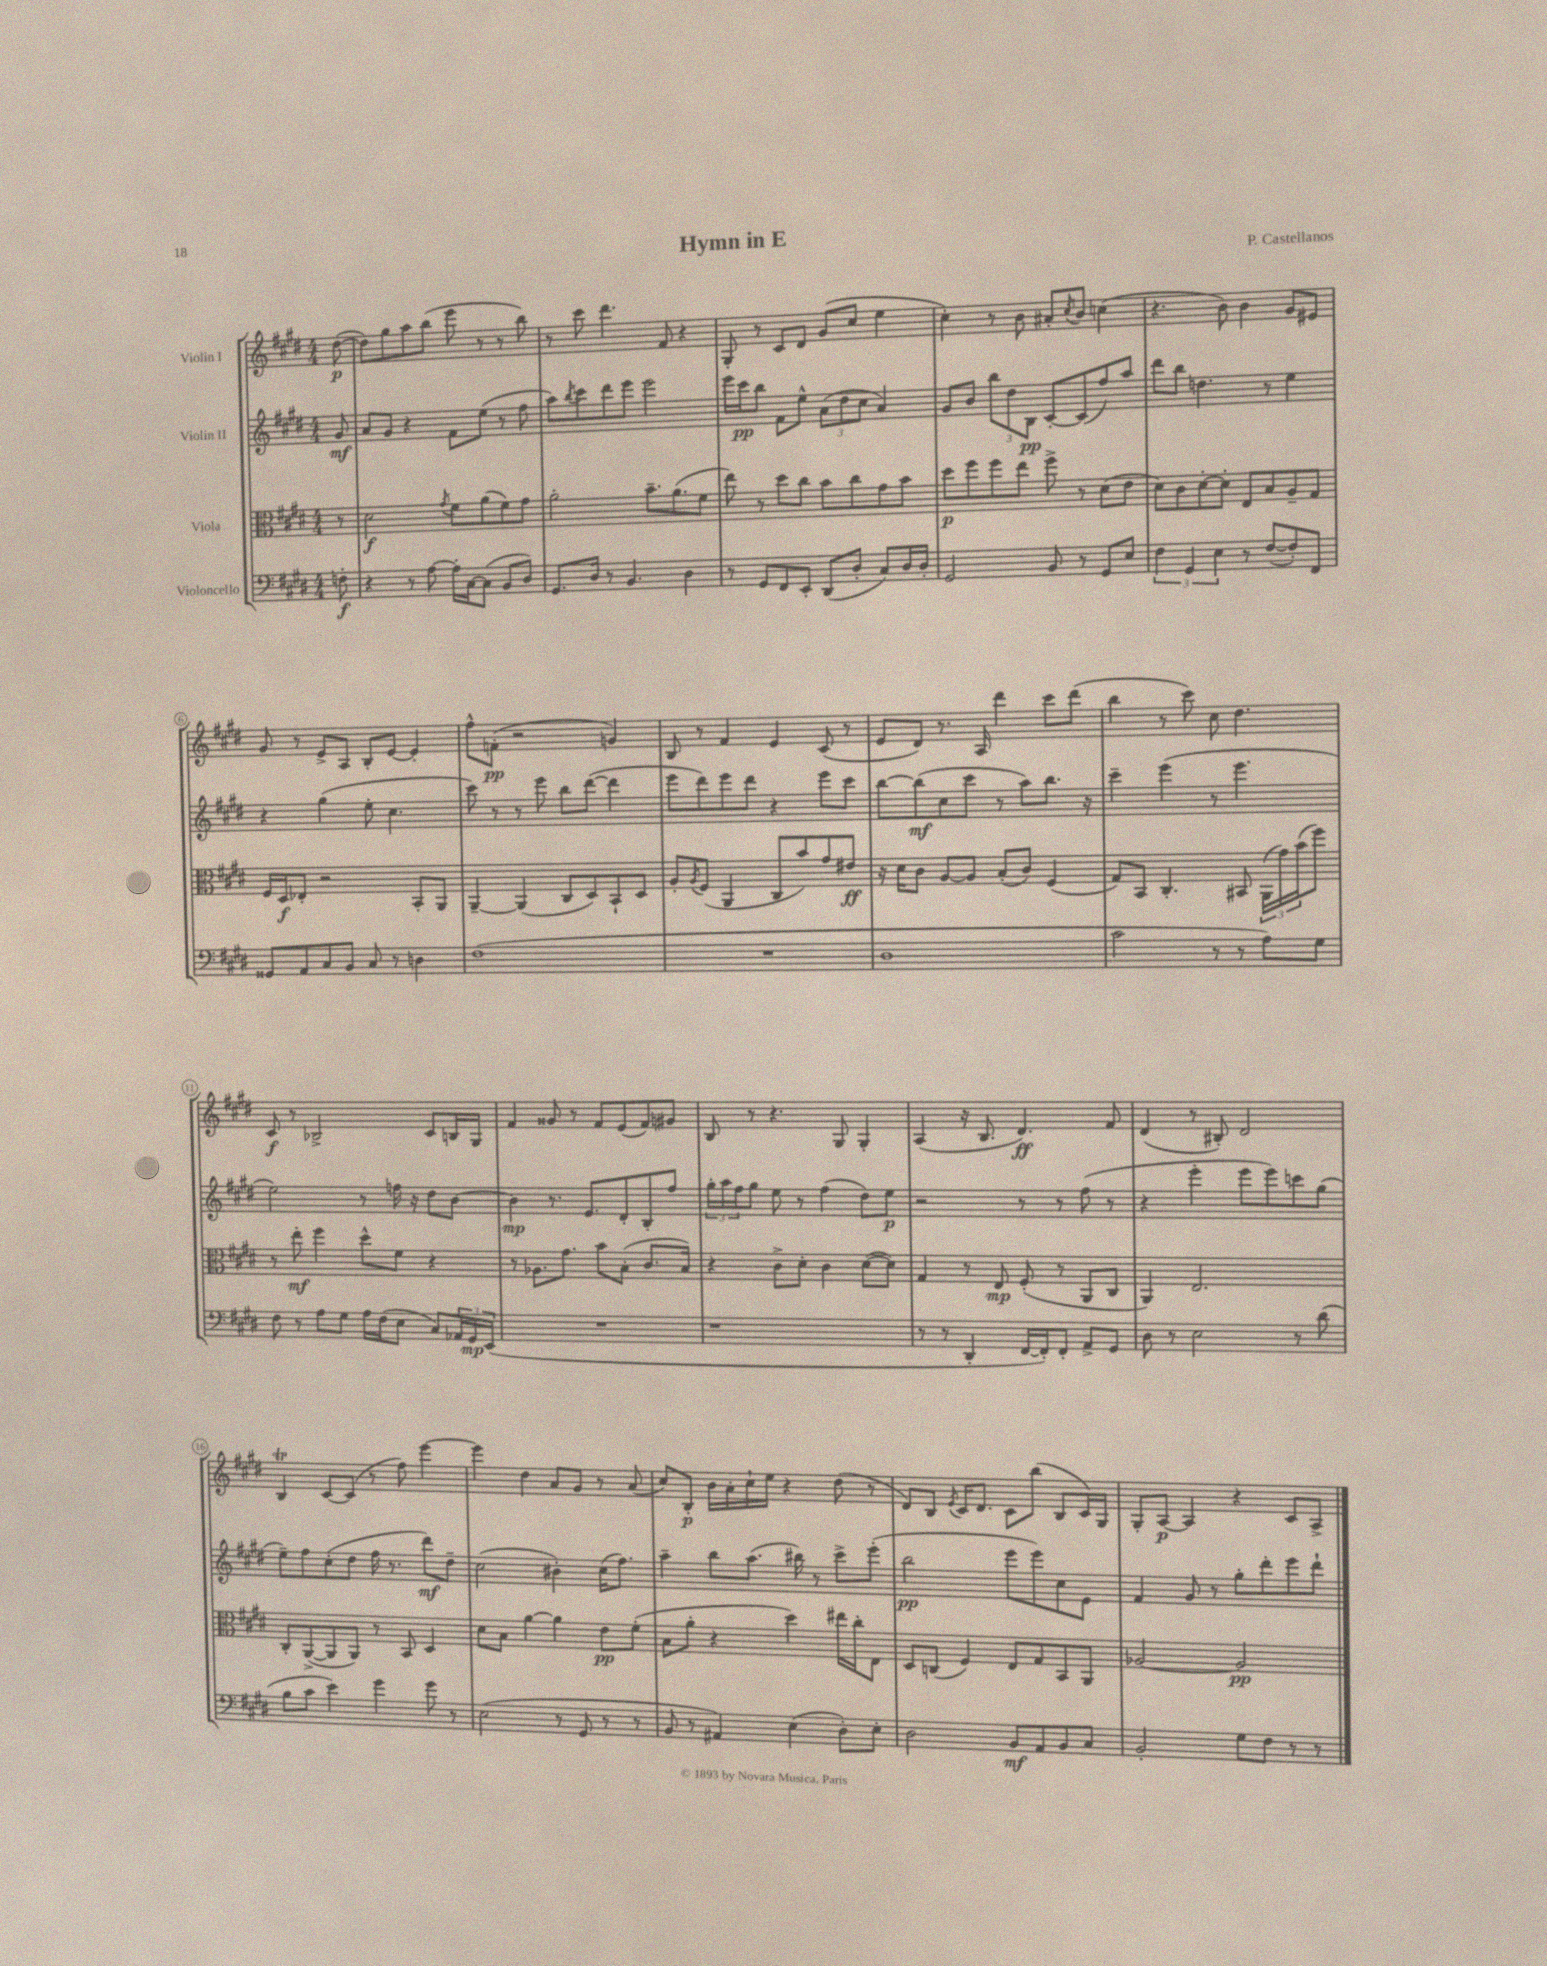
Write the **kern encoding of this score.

**kern	**dynam	**kern	**dynam	**kern	**dynam	**kern	**dynam
*part4	*part4	*part3	*part3	*part2	*part2	*part1	*part1
*staff4	*staff4	*staff3	*staff3	*staff2	*staff2	*staff1	*staff1
*I"Violoncello	*	*I"Viola	*	*I"Violin II	*	*I"Violin I	*
*clefF4	*	*clefC3	*	*clefG2	*	*clefG2	*
*k[f#c#g#d#]	*	*k[f#c#g#d#]	*	*k[f#c#g#d#]	*	*k[f#c#g#d#]	*
*M4/4	*	*M4/4	*	*M4/4	*	*M4/4	*
=	=	=	=	=	=	=	=
8Fn'\	f	8r	.	8g#/	mf	([8dd#\	p
=1	=1	=1	=1	=1	=1	=1	=1
4r	.	2d#\	f	8a/L	.	8dd#\L])	.
.	.	.	.	8g#/J	.	8gg#\	.
8r	.	.	.	4r	.	8aa\	.
[8A\	.	.	.	.	.	(8bb\J	.
.	.	8qg#/	.	.	.	.	.
16A'\LL]	.	8f#\L	.	8f#\L	.	8eee\	.
[16C#\J	.	.	.	.	.	.	.
(8C#\J]	.	(8a\	.	(8ee\J	.	8r	.
8BB/L	.	8f#\)	.	8r	.	8r	.
8D#/J)	.	8g#\J	.	8ff#\	.	8bb\)	.
=2	=2	=2	=2	=2	=2	=2	=2
8.GG#/L	.	2a'\	.	8aa\L)	.	8r	.
.	.	.	.	8qbb/	.	.	.
.	.	.	.	8ccc#\	.	8ccc#\	.
16D#/Jk	.	.	.	.	.	.	.
8r	.	.	.	8ddd#\	.	4.ddd#\	.
4.BB/	.	.	.	8eee\J	.	.	.
.	.	8.b~\L	.	2eee\	.	.	.
.	.	.	.	.	.	8f#/	.
.	.	(8.a\	.	.	.	.	.
4D#\	.	.	.	.	.	4r	.
.	.	8f#\J	.	.	.	.	.
=3	=3	=3	=3	=3	=3	=3	=3
8r	.	8ee\)	.	16eee\LL	.	8G#'/	.
.	.	.	.	16ccc#\J	pp	.	.
8GG#/L	.	8r	.	8bb\J	.	8r	.
8FF#/	.	8dd#\L	.	8f#\L	.	8c#/L	.
8EE'/J	.	8cc#\J	.	8ee^^\J	.	8d#/J	.
(8DD#/L	.	8b\L	.	(12a\L	.	(8g#/L	.
.	.	.	.	12dd#\	.	.	.
8D#'/J	.	8cc#\	.	.	.	8cc#/J	.
.	.	.	.	12cc#\J	.	.	.
8C#/L)	.	8g#\	.	4a/)	.	4ee\	.
16D#/L	.	8b\J	.	.	.	.	.
16D#'/JJ	.	.	.	.	.	.	.
=4	=4	=4	=4	=4	=4	=4	=4
2GG#/	.	8dd#\L	p	8g#/L	.	4cc#'\)	.
.	.	8ff#\	.	8b/J	.	.	.
.	.	8ff#\	.	12bb\L	.	8r	.
.	.	.	.	12dd#\	.	.	.
.	.	8ee\J	.	.	.	8b\	.
.	.	.	.	12B\J	pp	.	.
8BB/	.	8ff#^\	.	[8c#'/L	.	8a#X'/L	.
.	.	.	.	.	.	8qcc#/	.
8r	.	8r	.	(8c#/]	.	8b/J	.
8GG#/L	.	(8d#\L	.	8ff#/)	.	(4ccn\	.
8E/J	.	8e\J	.	8aa/J	.	.	.
=5	=5	=5	=5	=5	=5	=5	=5
6F#\	.	8d#\L)	.	8ddd#\L	.	4.r	.
.	.	8c#\	.	8bb\J	.	.	.
6GG#/	.	.	.	.	.	.	.
.	.	[8d#'\	.	4.ddn\	.	.	.
6E\	.	.	.	.	.	.	.
.	.	8d#'\J]	.	.	.	8b\)	.
8r	.	8E/L	.	.	.	4b\	.
([8F#/L	.	8B/	.	8r	.	.	.
8F#'/])	.	8A~/	.	4ee\	.	8g#/L	.
8FF#/J	.	8G#/J	.	.	.	8e#X/J	.
!!LO:LB:g=z
=6	=6	=6	=6	=6	=6	=6	=6
8GG##X/L	.	16F#/LL	.	4r	.	8g#/	.
.	.	16D#/J	f	.	.	.	.
8AA/	.	8E-X'/J	.	.	.	8r	.
8C#/	.	2r	.	(4gg#\	.	8e^/L	.
8BB/J	.	.	.	.	.	8A/J	.
8C#/	.	.	.	8ee'\	.	8B'/L	.
8r	.	.	.	4.cc#\	.	[8e/J	.
4Dn\	.	8BB'/L	.	.	.	4e'/]	.
.	.	8AA/J	.	.	.	.	.
=7	=7	=7	=7	=7	=7	=7	=7
(1F#	.	[4AA~/	.	8ccc#\)	.	8ff#^^\L	.
.	.	.	.	8r	.	(8fn'\J	pp
.	.	(4AA/]	.	8r	.	2r	.
.	.	.	.	8eee\	.	.	.
.	.	8C#/L	.	8bb\L	.	.	.
.	.	8D#/)	.	([8ddd#\J	.	.	.
.	.	8BB`/	.	4ddd#\]	.	4gn/)	.
.	.	8D#/J	.	.	.	.	.
=8	=8	=8	=8	=8	=8	=8	=8
1r	.	8A'/L	.	8eee\L	.	8B/	.
.	.	8qA/	.	.	.	.	.
.	.	(8F#/J	.	8ddd#\)	.	8r	.
.	.	4AA/	.	8eee\	.	4f#/	.
.	.	.	.	8ddd#\J	.	.	.
.	.	8C#/L	.	4r	.	4e/	.
.	.	8b/)	.	.	.	.	.
.	.	8g#/	.	8eee\L	.	(8c#/	.
.	.	8e#X/J	ff	8ccc#\J	.	8r	.
=9	=9	=9	=9	=9	=9	=9	=9
1D#	.	16r	.	[8bb\L	.	8e/L	.
.	.	16d#\KL	.	.	.	.	.
.	.	8c#\J	.	(8bb\]	mf	8d#/J)	.
.	.	[8A/L	.	8cc#\	.	8.r	.
.	.	8A/J]	.	8ccc#\J	.	.	.
.	.	.	.	.	.	16A/	.
.	.	(8B'/L	.	8r	.	4ddd#\	.
.	.	8c#/J)	.	8aa\L)	.	.	.
.	.	(4F#/	.	8.bb\J	.	8ccc#\L	.
.	.	.	.	.	.	(8ddd#\J	.
.	.	.	.	16r	.	.	.
=10	=10	=10	=10	=10	=10	=10	=10
2c#\	.	8G#/L)	.	4ccc#~\	.	4bb\	.
.	.	8BB/J	.	.	.	.	.
.	.	4.C#'/	.	(4eee\	.	8r	.
.	.	.	.	.	.	8ccc#\)	.
8r	.	.	.	8r	.	8cc#\	.
8r	.	8BB#X/	.	4.eee\	.	4.dd#\	.
8A\L)	.	(24AA\LL	.	.	.	.	.
.	.	24g#\)	.	.	.	.	.
.	.	(24b\J	.	.	.	.	.
8G#\J	.	8ff#\J)	.	.	.	.	.
!!LO:LB:g=z
=11	=11	=11	=11	=11	=11	=11	=11
8F#\	.	8r	.	2ee\)	.	8c#/	f
8r	.	8ee'\	mf	.	.	8r	.
8A\L	.	4ff#\	.	.	.	2B-X^/	.
8G#\J	.	.	.	.	.	.	.
16A\LL	.	8dd#^^\L	.	8r	.	.	.
(16F#\J	.	.	.	.	.	.	.
8E\J	.	8f#\J	.	16ffn\	.	.	.
.	.	.	.	16r	.	.	.
8C#/L)	.	4r	.	8dd#\L	.	8c#/L	.
24AA-X/L	.	.	.	[8b\J	.	16Bn/L	.
24GG#/	mp	.	.	.	.	.	.
.	.	.	.	.	.	16G#/JJ	.
(24EE/JJ	.	.	.	.	.	.	.
=12	=12	=12	=12	=12	=12	=12	=12
1r	.	8r	.	4b\]	mp	4f#/	.
.	.	8.A-X\L	.	.	.	.	.
.	.	.	.	8.r	.	8g##X/	.
.	.	8.g#\J	.	.	.	.	.
.	.	.	.	.	.	8r	.
.	.	.	.	8.e/L	.	.	.
.	.	8b\L	.	.	.	8f#/L	.
.	.	(8B'\J	.	8d#'/	.	(8e/	.
.	.	8.c#/L	.	8B'/	.	8f#/)	.
.	.	.	.	8ff#/J	.	8g#X/J	.
.	.	16B/Jk)	.	.	.	.	.
=13	=13	=13	=13	=13	=13	=13	=13
1r	.	4r	.	24gg#'\LL	.	8B/	.
.	.	.	.	24aa\	.	.	.
.	.	.	.	24ff#\J	.	.	.
.	.	.	.	8gg#\J	.	8r	.
.	.	8c#^\L	.	8ee\	.	4.r	.
.	.	8d#'\J	.	8r	.	.	.
.	.	4c#\	.	(4ff#\	.	.	.
.	.	.	.	.	.	8G#/	.
.	.	([8d#\L	.	8dd#\L)	.	4G#'/	.
.	.	8d#\J])	.	8ee\J	p	.	.
=14	=14	=14	=14	=14	=14	=14	=14
8r	.	4G#/	.	2r	.	(4A/	.
8r	.	.	.	.	.	.	.
4DD#'/	.	8r	.	.	.	16r	.
.	.	.	.	.	.	8.B/	.
.	.	8E/	mp	.	.	.	.
[16FF#/LL	.	(8F#'/	.	8r	.	4.d#/)	ff
16FF#'/J])	.	.	.	.	.	.	.
8FF#'/J	.	8r	.	8r	.	.	.
8AA^/L	.	8AA/L	.	(8ff#\	.	.	.
8GG#/J	.	8C#/J	.	8r	.	8f#/	.
=15	=15	=15	=15	=15	=15	=15	=15
8D#\	.	4AA/)	.	4r	.	(4d#/	.
8r	.	.	.	.	.	.	.
2E\	.	2.E/	.	4eee'\	.	8r	.
.	.	.	.	.	.	8B#X'/)	.
.	.	.	.	8eee\L	.	2d#/	.
.	.	.	.	8eee\)	.	.	.
8r	.	.	.	8cccn\	.	.	.
(8d#\	.	.	.	(8gg#\J	.	.	.
!!LO:LB:g=z
=16	=16	=16	=16	=16	=16	=16	=16
8B\L	.	8C#'/L	.	8ee~\L)	.	4BT/	.
8c#\J	.	([8AA^/	.	8ff#\	.	.	.
4e\)	.	8AA/]	.	(8cc#'\	.	[8c#/L	.
.	.	8AA/J)	.	8dd#\J	.	(8c#/J]	.
4g#\	.	8r	.	16ff#\	.	8r	.
.	.	.	.	8.r	.	.	.
.	.	8BB/	.	.	.	8ff#\)	.
8g#\	.	4D#/	.	8ddd#\L)	mf	[4eee\	.
8r	.	.	.	8dd#~\J	.	.	.
=17	=17	=17	=17	=17	=17	=17	=17
(2E\	.	8d#\L	.	(2cc#\	.	4eee\]	.
.	.	8B\J	.	.	.	.	.
.	.	[4a\	.	.	.	4dd#\	.
8r	.	4a\]	.	4b#X'\)	.	8a/L	.
8GG#/	.	.	.	.	.	8g#/J	.
8r	.	8e\L	pp	(16cc#\KL	.	8r	.
.	.	.	.	8.ff#\J)	.	.	.
8r	.	(8f#'\J	.	.	.	(8a/	.
=18	=18	=18	=18	=18	=18	=18	=18
8BB/	.	8B\L	.	4aa~\	.	8cc#/L)	.
8r	.	8a'\J	.	.	.	8B'/J	p
4AA#X/)	.	4r	.	8bb\L	.	16b\LL	.
.	.	.	.	.	.	16a'\	.
.	.	.	.	(8.aa\J	.	16cc#`\	.
.	.	.	.	.	.	16ee\JJ	.
(4E\	.	4dd#\)	.	.	.	4r	.
.	.	.	.	16bb#X\)	.	.	.
.	.	.	.	8r	.	.	.
8D#'\L)	.	16ee#X\LL	.	8ccc#^\L	.	(8dd#\	.
.	.	16cc#'\J	.	.	.	.	.
8E'\J	.	8E\J	.	(8eee'\J	.	8r	.
=19	=19	=19	=19	=19	=19	=19	=19
2D#\	.	8D#/L	.	2bb\	pp	8d#/L)	.
.	.	(8Cn/J	.	.	.	8B/J	.
.	.	.	.	.	.	8qe/	.
.	.	4F#/)	.	.	.	16c#/KL	.
.	.	.	.	.	.	8.d#/J	.
8BB/L	mf	8E/L	.	8eee\L	.	8c#\L	.
8AA/	.	8G#/	.	8eee\)	.	(8bb\J	.
8BB/	.	8BB/	.	8cc#\	.	8B/L	.
8C#/J	.	8AA/J	.	8e\J	.	16c#/L)	.
.	.	.	.	.	.	16G#/JJ	.
=20	=20	=20	=20	=20	=20	=20	=20
2BB'/	.	[2A-X/	.	4f#/	.	8G#'/L	.
.	.	.	.	.	.	[8A/J	p
.	.	.	.	8g#/	.	4A/]	.
.	.	.	.	8r	.	.	.
8G#\L	.	2A-/]	pp	8gg#'\L	.	4r	.
8F#\J	.	.	.	8ddd#'\	.	.	.
8r	.	.	.	8eee\	.	8c#/L	.
8r	.	.	.	8ddd#`\J	.	8A^/J	.
==	==	==	==	==	==	==	==
*-	*-	*-	*-	*-	*-	*-	*-
